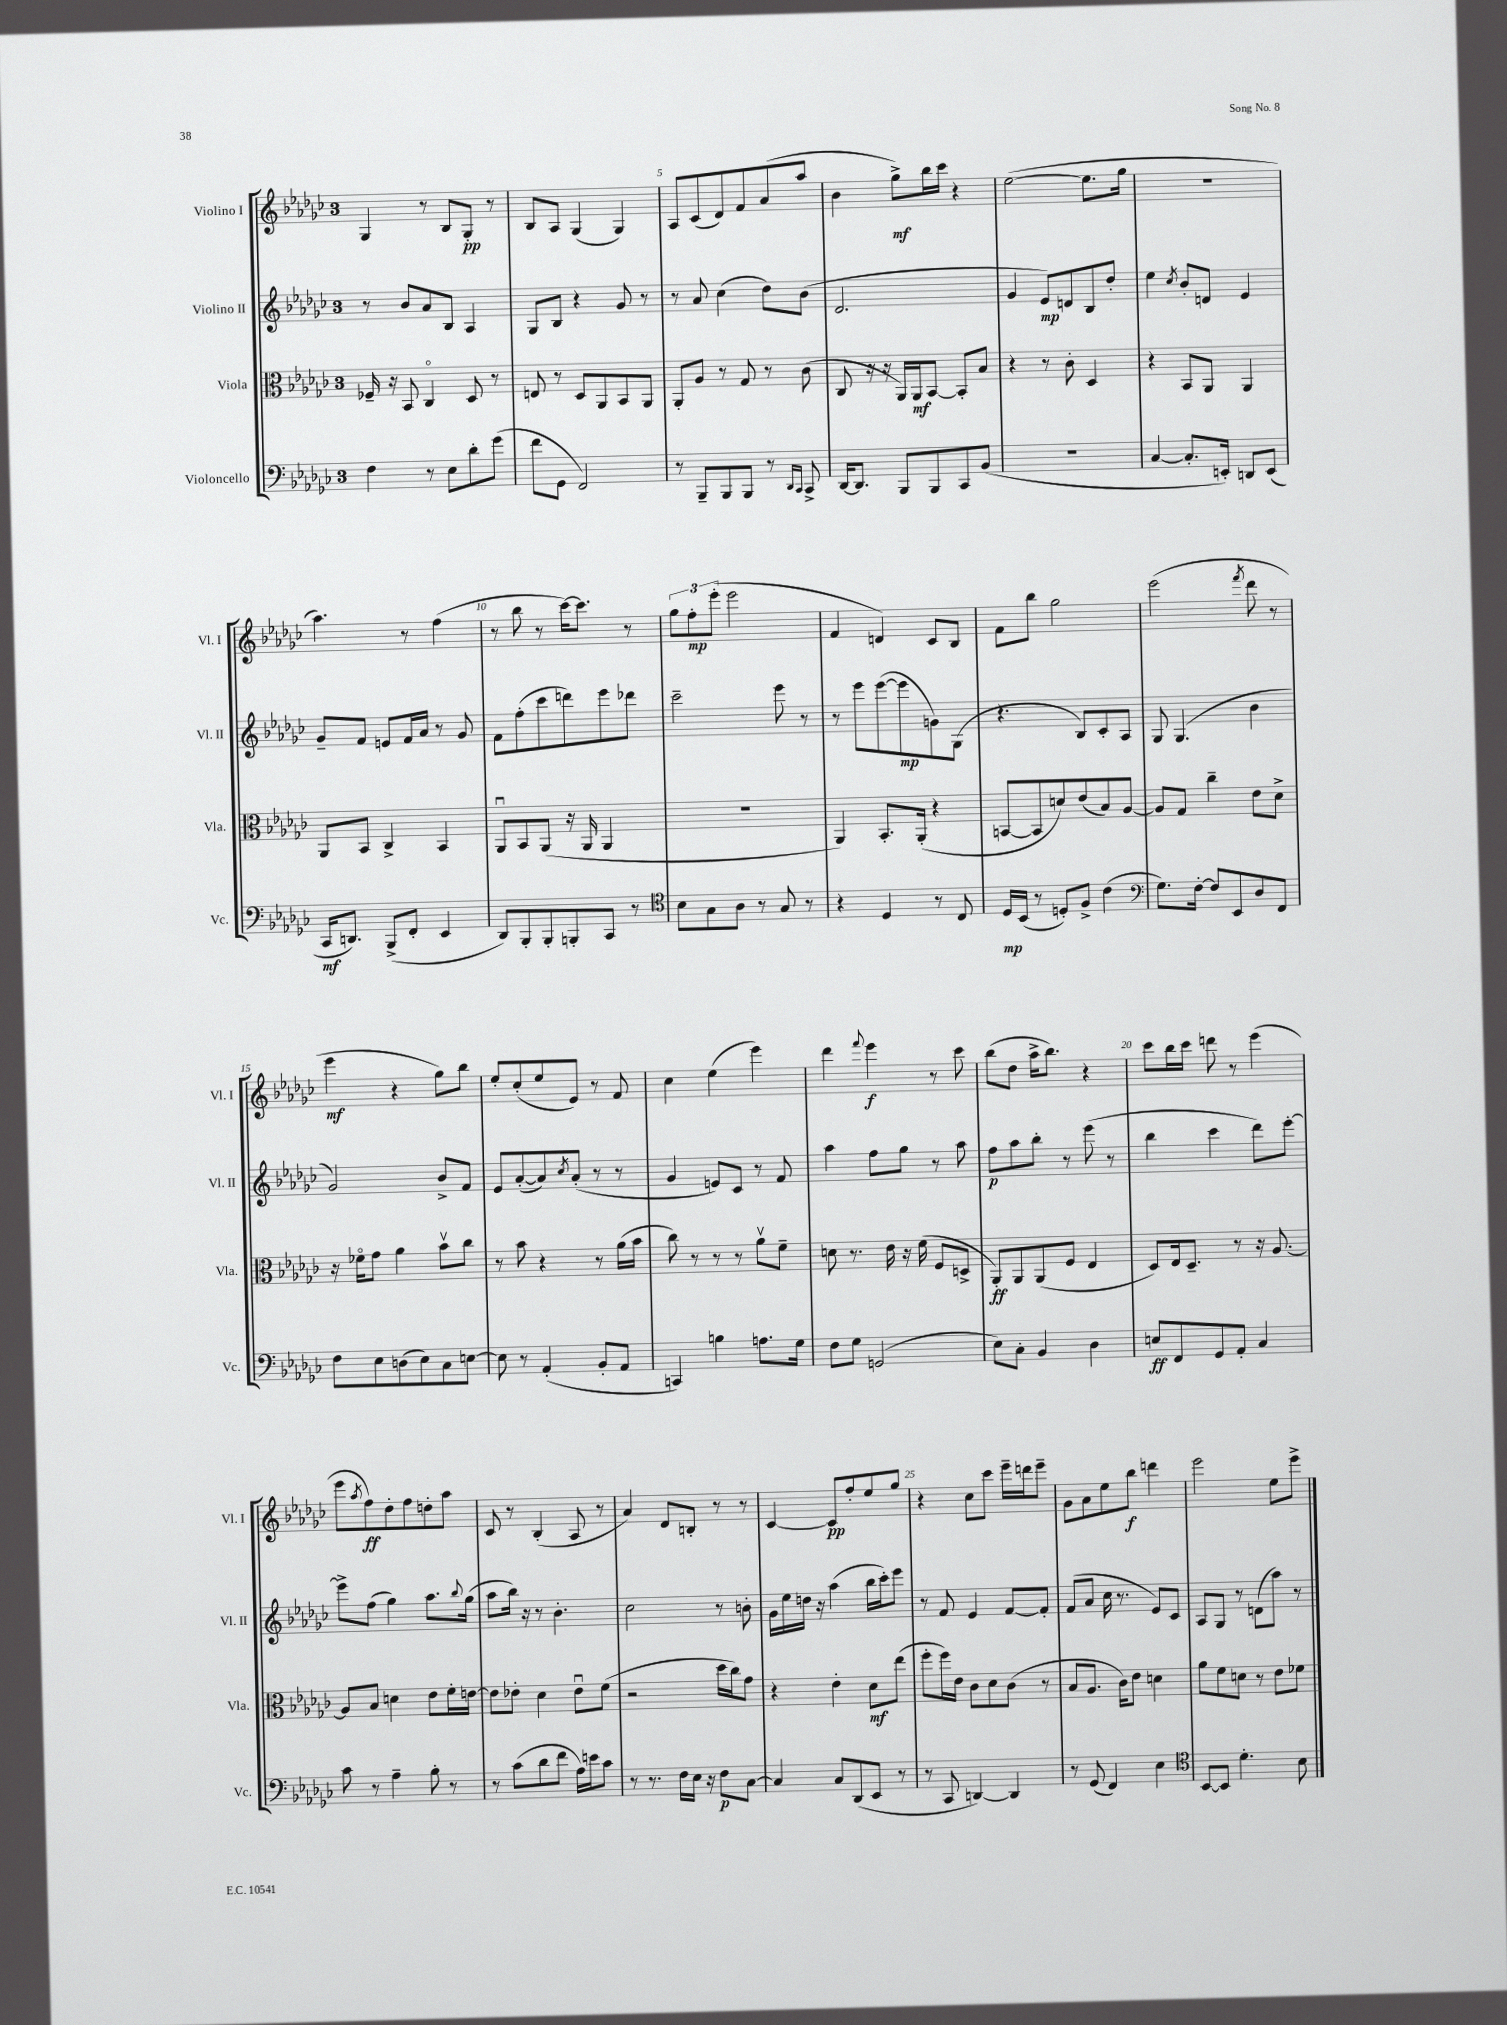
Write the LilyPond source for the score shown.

<<
\new StaffGroup <<
\new Staff = "s0" \with { instrumentName = "Violino I" shortInstrumentName = "Vl. I" } {
    \clef treble \key ges \major \once \override Staff.TimeSignature.style = #'single-digit \time 3/4
    ges4 r8 bes8 ges8-.\pp r8 |
    bes8 aes8 ges4( ges4) |
    aes8 ces'8( des'8) f'8 aes'8( aes''8 |
    bes'4 ges''8->\mf) bes''16 ces'''16 r4 |
    ees''2~( ees''8. ges''16 |
    R2. |
    aes''4.) r8 f''4( |
    r8 bes''8 r8 ces'''16~) ces'''8. r8 |
    \tuplet 3/2 { ges''8 f''8-.\mp ees'''8-.( } ees'''2 |
    f'4 d'4) ces'8 bes8 |
    f'8 bes''8 ges''2 |
    ees'''2( \acciaccatura { f'''8 } des'''8 r8 |
    ees'''4\mf r4 ges''8) bes''8 |
    ees''8-. ces''8-.( ees''8 ees'8) r8 f'8 |
    ces''4 ees''4( ees'''4) |
    des'''4 \appoggiatura { f'''8 } ees'''4\f r8 ces'''8 |
    bes''8( des''8 aes''16-> bes''8.) r4 |
    ces'''8 bes''16 ces'''16 d'''8 r8 ees'''4( |
    ees'''8 \acciaccatura { aes''8 } f''8\ff) des''8-. f''8 d''8-. aes''8 |
    ces'8 r8 bes4-.( aes8 r8 |
    aes'4) des'8 b8-. r8 r8 |
    ces'4~ ces'8\pp f''8-. ees''8 ges''8 |
    r4 ces''8 ces'''8 ees'''16-- d'''16 ees'''8-- |
    ges'8 aes'8 ees''8 bes''8\f d'''4 |
    ees'''2 ees''8 ees'''8-> \bar "|." |
}
\new Staff = "s1" \with { instrumentName = "Violino II" shortInstrumentName = "Vl. II" } {
    \clef treble \key ges \major \once \override Staff.TimeSignature.style = #'single-digit \time 3/4
    r8 bes'8 aes'8 bes8 aes4 |
    ges8 bes8 r4 ges'8 r8 |
    r8 aes'8 ces''4( des''8) bes'8( |
    des'2. |
    ges'4 ees'8\mp) d'8 bes8 des''8-. |
    ees''4 \acciaccatura { ces''8 } bes'8-. d'8 ees'4 |
    ges'8-- f'8 e'8 f'16 aes'16 r8 ges'8 |
    f'8 f''8-.( ces'''8 d'''8) ees'''8 des'''8 |
    ces'''2-- ees'''8 r8 |
    r8 ees'''8 ees'''8~( ees'''8\mp g'8) ges8( |
    r4. bes8) ces'8-. aes8 |
    ges8 ges4.( bes'4 |
    ges'2) bes'8-> f'8 |
    ees'8 aes'8~-.( aes'8) \acciaccatura { ces''8 } aes'8-.( r8 r8 |
    ges'4 e'8) ces'8 r8 f'8 |
    aes''4 f''8 ges''8 r8 aes''8 |
    f''8\p aes''8 bes''8-. r8 ees'''8( r8 |
    bes''4 ces'''4 des'''8) ees'''8~-. |
    ees'''8-> f''8( ges''4) aes''8. \appoggiatura { bes''8 } ges''16( |
    aes''8 bes''16) r16 r8 bes'4.-. |
    ces''2 r8 b'8-. |
    ges'16 ees''16 d''16 r16 aes''4( bes''16 ces'''16-.) ees'''8 |
    r8 f'8 ees'4 f'8~ f'8-. |
    f'8( aes'8 ces''16 r8. ees'8) ces'8 |
    aes8 ges8 r8 d'8( aes''8) r8 \bar "|." |
}
\new Staff = "s2" \with { instrumentName = "Viola" shortInstrumentName = "Vla." } {
    \clef alto \key ges \major \once \override Staff.TimeSignature.style = #'single-digit \time 3/4
    fes16-- r16 bes,8 ces4\flageolet des8 r8 |
    e8 r8 des8 aes,8 bes,8 aes,8 |
    aes,8-. aes8 r8 ges8 r8 ces'8( |
    ces8 r16 r16 aes,16) aes,16\mf bes,8~ bes,8-. bes8 |
    r4 r8 ces'8-. des4 |
    r4 bes,8 aes,8 aes,4 |
    aes,8 bes,8 ces4-> bes,4 |
    aes,8\downbow bes,8 aes,8( r16 aes,16 aes,4 |
    R2. |
    aes,4) bes,8.-. aes,16-.( r4 |
    b,8~ b,8 d'8) ees'8( bes8) aes8~ |
    aes8 ges8 ces''4-- ees'8 des'8-> |
    r16 fes'16\flageolet ges'8 aes'4 bes'8\upbow ces''8 |
    r8 bes'8 r4 r8 aes'16( bes'16 |
    ces''8) r8 r8 r8 aes'8\upbow f'8-- |
    d'8 r8. ees'16 r16 f'16( f8 d8-> |
    aes,8-.\ff) aes,8 aes,8( f8 ees4 |
    des8) ees16 des8.-- r8 r16 aes8.~ |
    aes8 bes8 d'4 ees'8 f'16-. e'16~ |
    e'8 ees'8-. des'4 ees'8\downbow f'8( |
    r2 des''16 ces''16) ges'8 |
    r4 ees'4-. des'8\mf ees''8( |
    f''8-. f''16) ees'16 ces'8 des'8 ces'8( r8 |
    bes8 aes8. ces'16) ees'8 d'4 |
    aes'8 f'8 d'8 r8 ees'8 fes'8 \bar "|." |
}
\new Staff = "s3" \with { instrumentName = "Violoncello" shortInstrumentName = "Vc." } {
    \clef bass \key ges \major \once \override Staff.TimeSignature.style = #'single-digit \time 3/4
    f4 r8 ees8 des'8-. ges'8( |
    f'8 ges,8 f,2) |
    r8 bes,,8-- bes,,8 bes,,8 r8 \grace { des,16 ces,16 } ces,8-> |
    des,16~ des,8. bes,,8 bes,,8 ces,8 bes,8( |
    R2. |
    ces4~ ces8.-. e,16-.) d,8 e,8( |
    ces,16\mf d,8.) bes,,8->( f,8-. ees,4 |
    des,8) bes,,8-. bes,,8-. b,,8-. ces,8 r8 |
    \clef tenor bes8 ges8 aes8 r8 ges8 r8 |
    r4 des4 r8 ces8 |
    des16\mp bes,16( r8 d8-.) f8-> ces'4( |
    \clef bass ges8.) f16~-. f8 ees,8 des8 f,8 |
    f8 ees8 d8( ees8) ces8 e8~ |
    e8 r8 aes,4-.( bes,8-. aes,8 |
    c,4) b4 a8. ges16 |
    f8 ges8 g,2( |
    ees8) ces8-. bes,4 des4 |
    e8\ff f,8 ges,8 aes,8-. ces4 |
    ces'8 r8 aes4-- bes8-. r8 |
    r8 ces'8( des'8 f'8 aes16) e'16 ces'8 |
    r8 r8. f16 ees16 r16 f8\p ces8~ |
    ces4 ces8 des,8( ees,8 r8 |
    r8 ces,8 d,4~) d,4 |
    r8 ges,8( f,4) ees4 |
    \clef tenor bes,8~ bes,8 des'4.-. bes8 \bar "|." |
}
>>
>>
\layout { \context { \Score currentBarNumber = #3 \override BarNumber.break-visibility = ##(#f #t #t) barNumberVisibility = #(every-nth-bar-number-visible 5) } }
